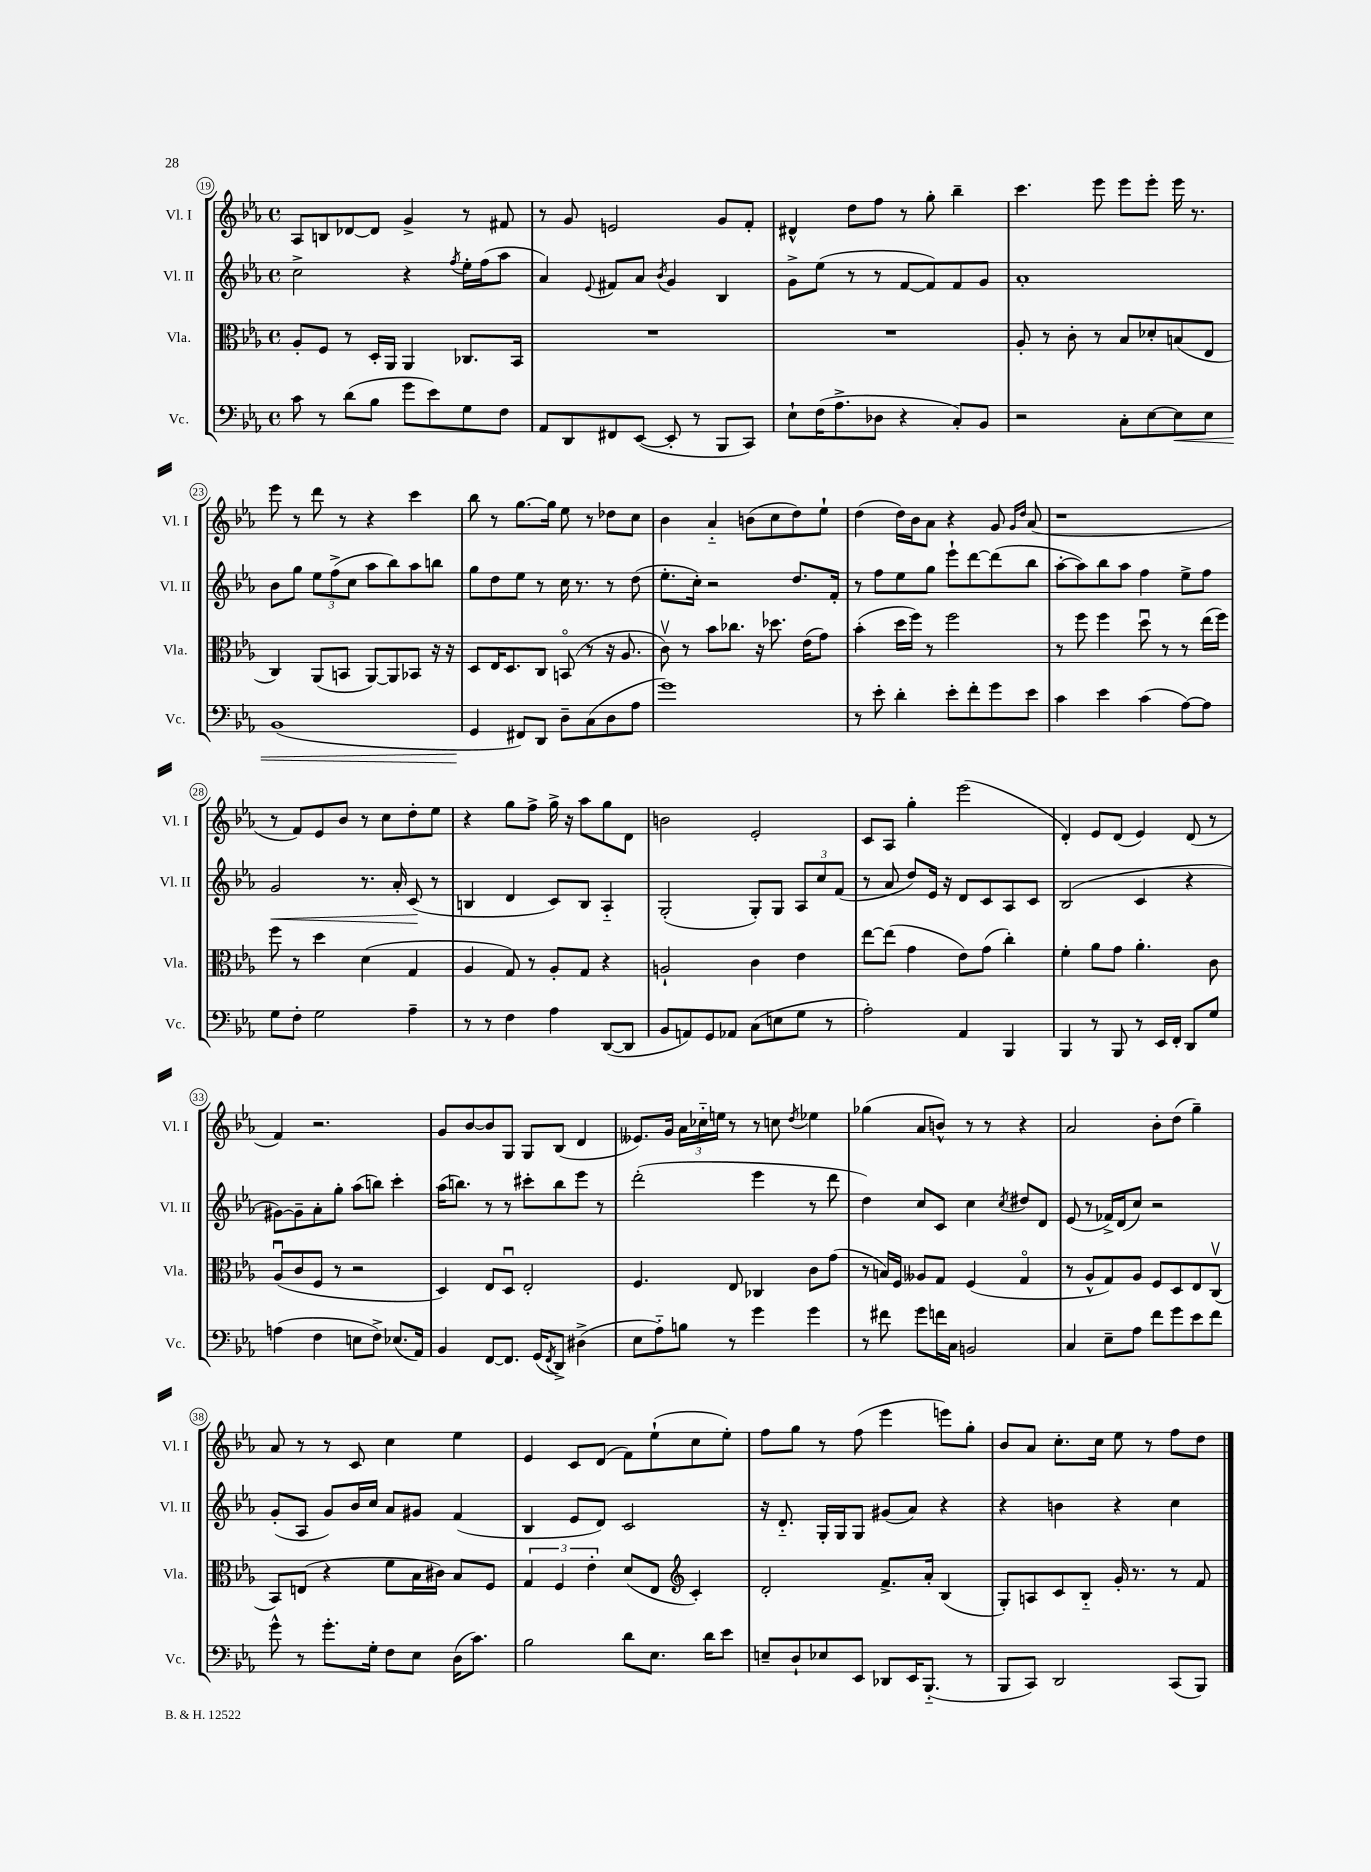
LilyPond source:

<<
\new StaffGroup <<
\new Staff = "s0" \with { instrumentName = "Vl. I" shortInstrumentName = "Vl. I" } {
    \clef treble \key ees \major \defaultTimeSignature \time 4/4
    aes8 b8 des'8~ des'8 g'4-> r8 fis'8 |
    r8 g'8 e'2 g'8 f'8-. |
    dis'4-^ d''8 f''8 r8 g''8-. bes''4-- |
    c'''4. ees'''8 ees'''8 ees'''8-. ees'''16 r8. |
    ees'''8 r8 d'''8 r8 r4 c'''4 |
    bes''8 r8 g''8.~ g''16 ees''8 r8 des''8 c''8 |
    bes'4 aes'4-_ b'8( c''8 d''8) ees''8-! |
    d''4( d''16) bes'16 aes'8 r4 g'8 \grace { g'16 d''16 } aes'8( |
    r1 |
    r8 f'8) ees'8 bes'8 r8 c''8 d''8-. ees''8 |
    r4 g''8 f''8-> g''16-> r16 aes''8 g''8 d'8 |
    b'2 ees'2-. |
    c'8 aes8 g''4-. ees'''2( |
    d'4-.) ees'8 d'8( ees'4) d'8( r8 |
    f'4) r2. |
    g'8 bes'8~ bes'8 g8 g8 bes8( d'4 |
    eeses'8.) g'16 \tuplet 3/2 { aes'16 ces''16-_ e''16 } r8 r8 c''8 \acciaccatura { d''8 } ees''4 |
    ges''4( aes'8 b'8-^) r8 r8 r4 |
    aes'2 bes'8-. d''8( g''4--) |
    aes'8 r8 r8 c'8 c''4 ees''4 |
    ees'4 c'8 d'8( f'8) ees''8-!( c''8 ees''8-.) |
    f''8 g''8 r8 f''8( ees'''4 e'''8) g''8-. |
    bes'8 aes'8 c''8.-. c''16 ees''8 r8 f''8 d''8 \bar "|." |
}
\new Staff = "s1" \with { instrumentName = "Vl. II" shortInstrumentName = "Vl. II" } {
    \clef treble \key ees \major \defaultTimeSignature \time 4/4
    c''2-> r4 \acciaccatura { f''8 } ees''16-. f''16( aes''8 |
    aes'4) \appoggiatura { ees'8 } fis'8 aes'8 \acciaccatura { bes'8 } g'4 bes4 |
    g'8-> ees''8( r8 r8 f'8~ f'8) f'8 g'8 |
    aes'1-. |
    bes'8 g''8 \tuplet 3/2 { ees''8 f''8->( c''8 } aes''8 bes''8) aes''8 b''8 |
    g''8 d''8 ees''8 r8 c''16 r8. r8 d''8( |
    ees''8.-. c''16-.) r2 d''8. f'16-. |
    r8 f''8 ees''8 g''8 ees'''8-! d'''8~ d'''8( bes''8 |
    aes''8~-. aes''8) bes''8 aes''8 f''4 ees''8-> f''8 |
    g'2\< r8. aes'16-. c'8\!( r8 |
    b4 d'4 c'8) b8 aes4-_ |
    g2-.( g8-.) g8 \tuplet 3/2 { aes8 c''8 f'8( } |
    r8 aes'8 d''8) ees'16 r16 d'8 c'8 aes8 c'8 |
    bes2( c'4 r4 |
    gis'8~) gis'8-- aes'8-. g''8-. aes''8( b''8) c'''4-. |
    aes''16( b''8.) r8 r8 cis'''8-. b''8 ees'''8 r8 |
    d'''2-.( ees'''4 r8 d'''8 |
    d''4) c''8 c'8 c''4 \acciaccatura { c''8 } dis''8 d'8 |
    ees'8( r8 fes'16->) d'16( c''8) r2 |
    g'8-.( aes8 g'8) bes'16 c''16 aes'8 gis'8 f'4( |
    bes4 ees'8 d'8) c'2 |
    r16 d'8.-_ g16-. g16 g8 gis'8( aes'8) r4 |
    r4 b'4 r4 c''4 \bar "|." |
}
\new Staff = "s2" \with { instrumentName = "Vla." shortInstrumentName = "Vla." } {
    \clef alto \key ees \major \defaultTimeSignature \time 4/4
    aes8-. f8 r8 d16-. aes,16 aes,4 ces8. bes,16 |
    R1 |
    R1 |
    aes8-. r8 c'8-. r8 bes8 des'8-. b8( ees8 |
    c4) aes,8( b,8 aes,8~) aes,8 bes,8 r16 r16 |
    d8 ees16 d8. c8 b,8\flageolet( r8 r16 aes8. |
    c'8\upbow) r8 bes'8 ces''8. r16 des''8. ees'16( g'8) |
    bes'4-.( d''16 f''16) r8 f''2 |
    r8 f''8 f''4 d''8\downbow r8 r8 ees''16( f''16) |
    f''8 r8 d''4 d'4( g4 |
    aes4 g8) r8 aes8-. g8 r4 |
    a2-! c'4 ees'4 |
    ees''8~ ees''8( g'4 ees'8) g'8( c''4-.) |
    f'4-. aes'8 g'8 aes'4.-. c'8 |
    aes8\downbow( c'8 f8 r8 r2 |
    d4) ees8 d8\downbow ees2-. |
    f4. ees8 ces4 c'8 g'8( |
    r8 b16) f16 aeses8 g8 f4( g4\flageolet |
    r8 aes8-^ g8) aes8 f8 d8 ees8 c8\upbow( |
    bes,8) e8( r4 f'8 bes16 cis'16) bes8 f8 |
    \tuplet 3/2 { g4 f4 ees'4-. } d'8( ees8 \clef treble c'4-.) |
    d'2-. f'8.-> aes'16-. bes4( |
    g8-.) a8 c'8 bes8-_ g'16-. r8. r8 f'8 \bar "|." |
}
\new Staff = "s3" \with { instrumentName = "Vc." shortInstrumentName = "Vc." } {
    \clef bass \key ees \major \defaultTimeSignature \time 4/4
    c'8 r8 d'8( bes8 g'8 ees'8) g8 f8 |
    aes,8 d,8 fis,8 ees,8~( ees,8-. r8 bes,,8 c,8) |
    ees8-! f16( aes8.-> des8 r4 c8-.) bes,8 |
    r2 c8-. ees8~ ees8\< ees8 |
    bes,1( |
    g,4\! fis,8) d,8 d8-- c8( d8 aes8 |
    g'1) |
    r8 ees'8-. d'4-. ees'8-. f'8-. g'8 ees'8 |
    c'4 ees'4 c'4( aes8~) aes8 |
    g8 f8-. g2 aes4-- |
    r8 r8 f4 aes4 d,8~( d,8 |
    bes,8 a,8) g,8 aes,8 c8( e8 g8 r8 |
    aes2-.) aes,4 bes,,4 |
    bes,,4 r8 bes,,8 r8 ees,16 f,16-. d,8 g8 |
    a4( f4 e8 f8->) ees8.( aes,16) |
    bes,4 f,8~ f,8. g,16( \acciaccatura { f,8 } d,8->) dis4->( |
    ees8 aes8-_) b8 r8 g'4 g'4 |
    r8 fis'8 g'8 f'16 c16 b,2 |
    c4 ees8-- aes8 f'8 g'8 ees'8 f'8 |
    g'8-^ r8 g'8.-. g16-. f8 ees8 d16( c'8.) |
    bes2 d'8 ees8. d'16 ees'8 |
    e8-- d8-! ees8 ees,8 des,8 ees,16 bes,,8.-_( r8 |
    bes,,8 c,8) d,2 c,8( bes,,8) \bar "|." |
}
>>
>>
\layout { \context { \Score currentBarNumber = #19 \override BarNumber.stencil = #(make-stencil-circler 0.1 0.3 ly:text-interface::print) } }
